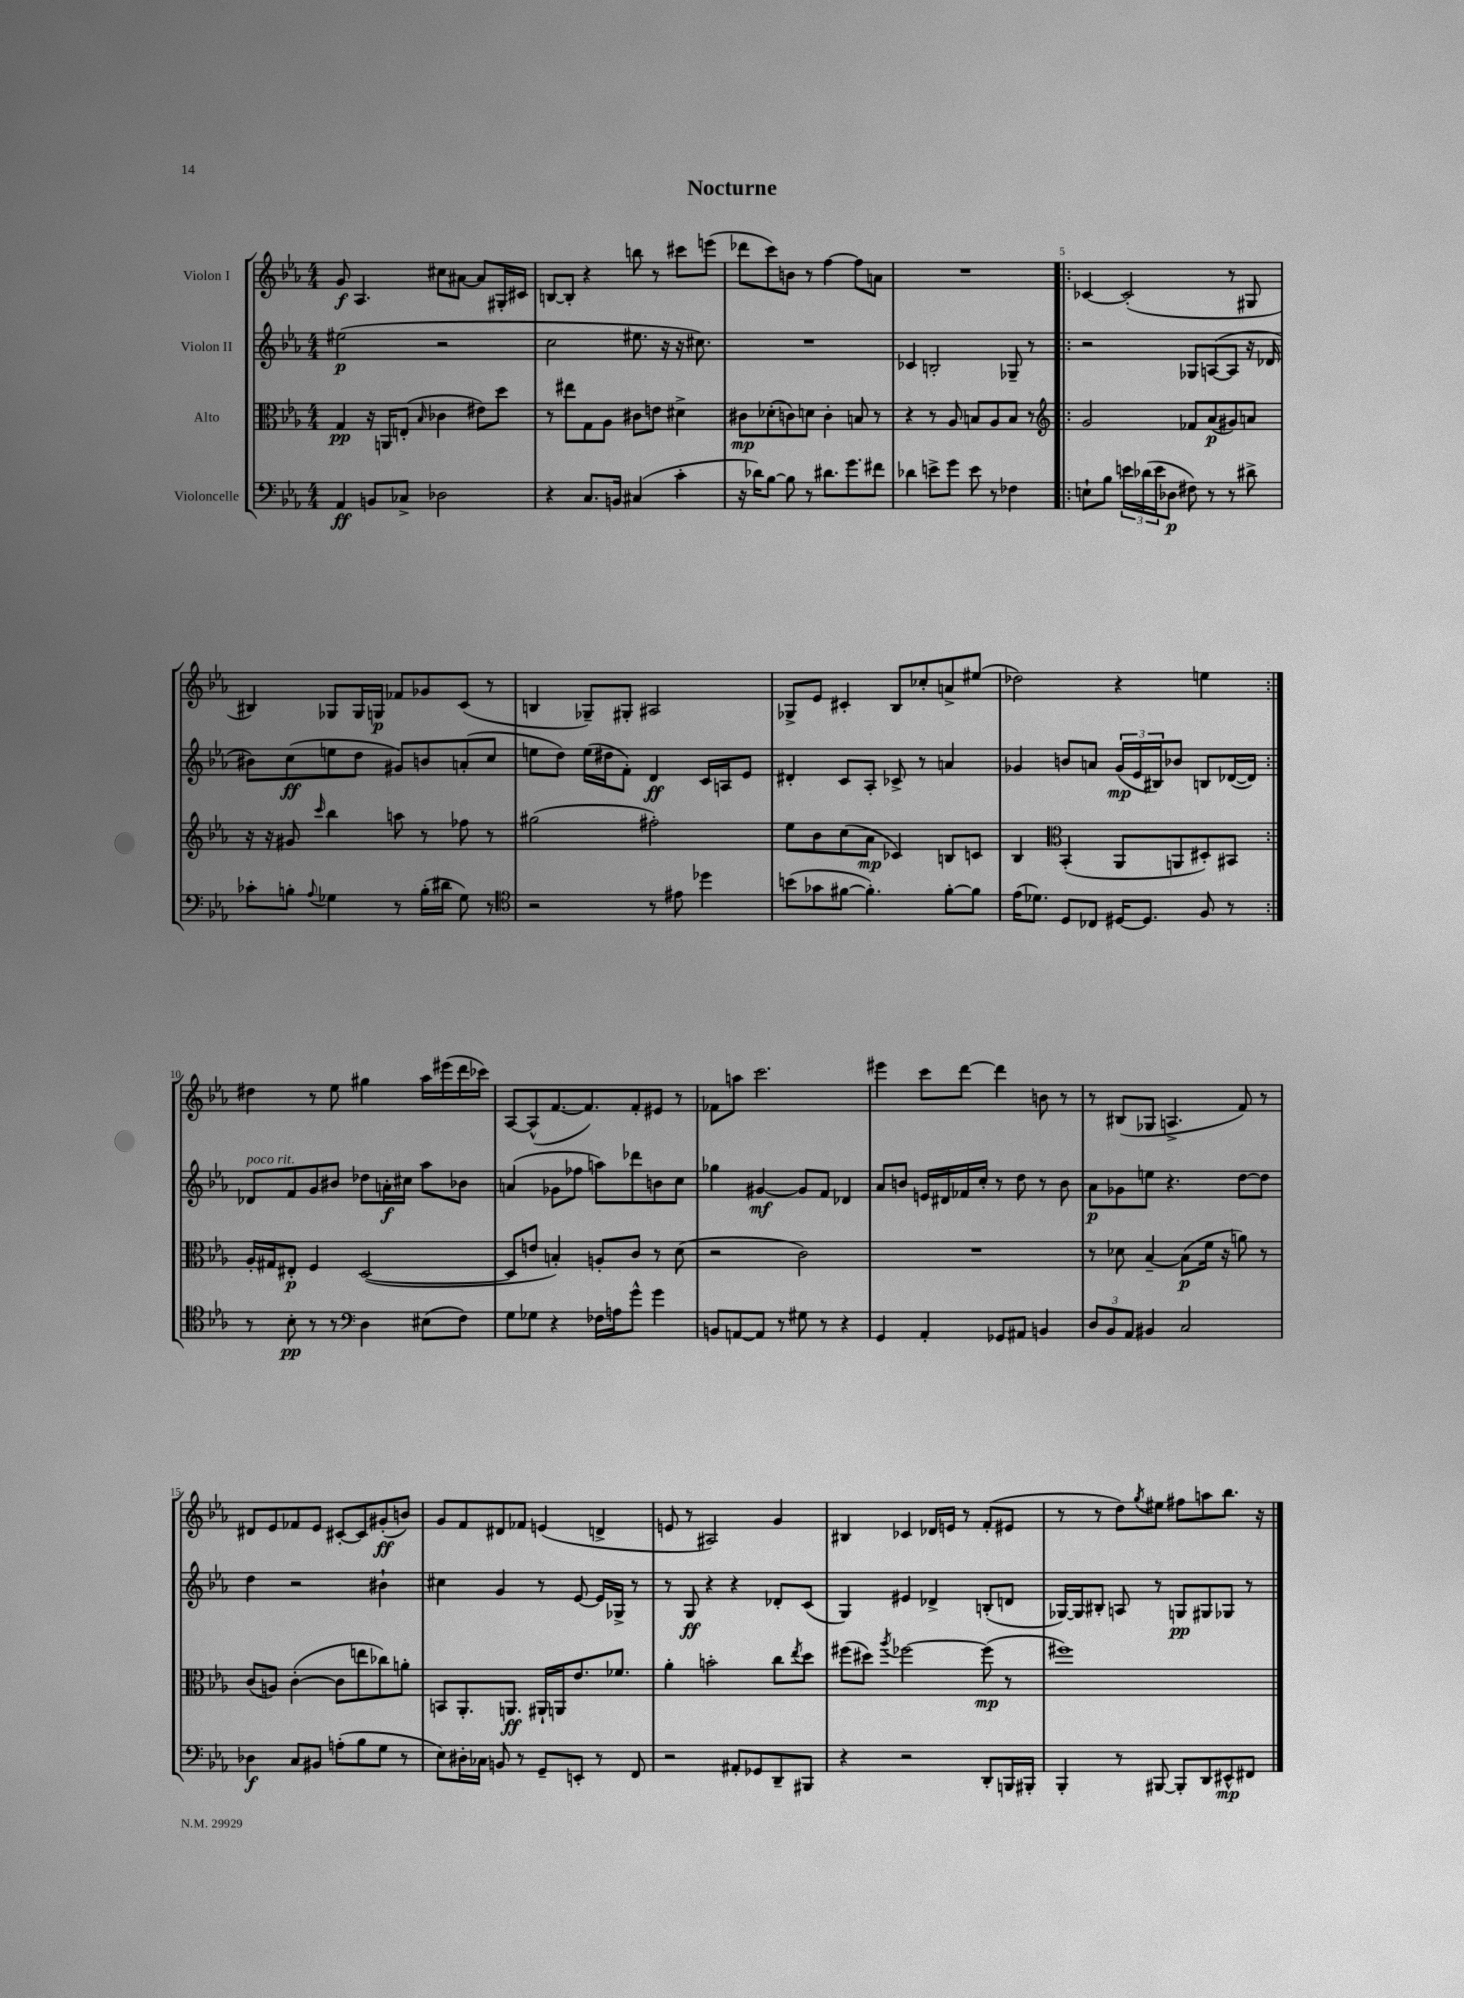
\header { title = "Nocturne" }
<<
\new StaffGroup <<
\new Staff = "s0" \with { instrumentName = "Violon I" } {
    \clef treble \key ees \major \numericTimeSignature \time 4/4
    g'8\f aes4. cis''8 ais'8~ ais'8 gis16-. cis'16 |
    b8~ b8-. r4 b''8 r8 cis'''8 e'''8( |
    des'''8 c'''8) b'8 r8 f''4~ f''8 a'8 |
    R1 |
    \repeat volta 2 { ces'4~ ces'2-.( r8 gis8 |
    bis4) ges8 ges16 g16\p fes'8 ges'8 c'8( r8 |
    b4 ges8--) gis8-. ais2 |
    ges8-> ees'8 cis'4-. bes8 ces''8-. a'8-> eis''8( |
    des''2) r4 e''4 | }
    dis''4 r8 ees''8 gis''4 aes''16 eis'''16( d'''16 ces'''16) |
    aes8~ aes8-^( f'8.~ f'8.) f'8-. eis'8 r8 |
    fes'8 a''8 c'''2. |
    eis'''4 c'''8 d'''8~ d'''4 b'8 r8 |
    r8 bis8( ges8 a4.-> f'8) r8 |
    dis'8 ees'8 fes'8 ees'8 cis'8~-. cis'8 gis'8-.\ff( b'8) |
    g'8 f'8 dis'8 fes'8 e'4( d'4-> |
    e'8 r8 ais2) g'4 |
    bis4 ces'4 des'16 e'16 r8 f'8-.( eis'8 |
    r8 r8 d''8) \acciaccatura { g''8 } eis''8 fis''8 a''8 bes''8. r16 \bar "|." |
}
\new Staff = "s1" \with { instrumentName = "Violon II" } {
    \clef treble \key ees \major \numericTimeSignature \time 4/4
    eis''2\p( r2 |
    c''2 eis''8. r16 r16 cis''8.) |
    R1 |
    ces'4 b2-. ges8-- r8 |
    \repeat volta 2 { r2 ges8 a8~( a8 r16 des'16 |
    bis'8) c''8\ff( e''8 d''8 gis'8) b'8 a'8-.( c''8 |
    e''8 d''8) e''16( dis''16 f'8-.) d'4\ff c'16 a16 ees'8 |
    dis'4-. c'8 aes8-. ces'8-> r8 a'4 |
    ges'4 b'8 a'8 \tuplet 3/2 { ges'16\mp( ees'16 bis16) } bes'8 b8 des'16~( des'16) | }
    des'8^\markup { \italic "poco rit." } f'8 g'8 bis'8 des''8 a'16-.\f cis''16 aes''8 bes'8 |
    a'4( ges'8 fes''8 a''8) des'''8 b'8 c''8 |
    ges''4 gis'4~\mf gis'8 f'8 des'4 |
    aes'8 b'8 e'16 dis'16 fes'16 c''16-. r8 d''8 r8 b'8 |
    aes'8\p ges'8 e''8 r4. d''8~ d''8 |
    d''4 r2 bis'4-! |
    cis''4 g'4 r8 ees'8~ ees'16 ges16-> r8 |
    r8 g8\ff r4 r4 des'8-. c'8( |
    g4) eis'4 des'4-> b8-.( d'8 |
    ges16~) ges16 bis8-. a8 r8 g8\pp gis8 ges8 r8 \bar "|." |
}
\new Staff = "s2" \with { instrumentName = "Alto" } {
    \clef alto \key ees \major \numericTimeSignature \time 4/4
    g4\pp r16 a,16 e8-.( \grace { bes16 } ces'4 eis'8) d''8 |
    r8 eis''8 g8 aes8 cis'8 e'8 dis'4-> |
    cis'8\mp des'8-.( c'8) d'8 c'4-. b8 r8 |
    r4 r8 aes8 b8 aes8 b8 r8 |
    \repeat volta 2 { \clef treble g'2 fes'8 aes'8\p( gis'8) a'8 |
    r16 r16 gis'8 \grace { c'''16 } bes''4 a''8 r8 fes''8 r8 |
    gis''2( fis''2-.) |
    ees''8 bes'8 c''8( aes'8\mp ces'4) b8 c'8 |
    bes4 \clef alto bes,4-.( aes,8 a,8 dis8-.) bis,8 | }
    aes16-. gis16 eis8-.\p f4 d2~( |
    d8 e'8 b4-.) a8-. c'8 r8 d'8( |
    r2 c'2) |
    R1 |
    r8 des'8 bes4~-- bes8\p( f'16 r16 a'8) r8 |
    c'8( a8) c'4~-.( c'8 e''8 ces''8) a'8-. |
    b,8 aes,8.-. a,8.\ff ais,16-! a,16 ees'8. fes'8. |
    aes'4-. b'2-. c''8 \acciaccatura { ees''8 } d''8 |
    fis''8( dis''8) \acciaccatura { aes''8 } fes''2~ fes''8\mp( r8 |
    fis''1) \bar "|." |
}
\new Staff = "s3" \with { instrumentName = "Violoncelle" } {
    \clef bass \key ees \major \numericTimeSignature \time 4/4
    aes,4\ff b,8 ces8-> des2 |
    r4 c8. b,16 cis4( c'4-. |
    r16 des'16) bes8~ bes8 r8 dis'8. g'8. fis'8 |
    des'4 e'8-> g'8 e'8 r8 fes4 |
    \repeat volta 2 { e8-! bes8 \tuplet 3/2 { e'16 des'16( e'16 } des8\p fis8) r8 r8 dis'8-> |
    ces'8-. b8-. \appoggiatura { aes8 } ges4 r8 b16-.( dis'16 ges8) r8 |
    \clef tenor r2 r8 eis'8 des''4 |
    b'8( ges'8 fis'8~ fis'4.-.) fis'8~-. fis'8 |
    ees'16( des'8.) d8 ces8 dis16~ dis8. f8 r8 | }
    r8 bes8-.\pp r8 r8 \clef bass d4 eis8( f8) |
    g8 ges8 r4 fes16 a16 g'8-^ g'4 |
    b,8 a,8~ a,8 r8 gis8 r8 r4 |
    g,4 aes,4-. ges,8 ais,8 b,4 |
    \tuplet 3/2 { d8 bes,8 aes,8 } bis,4 c2 |
    des4\f c8 bis,8 a8-.( bes8 g8 r8 |
    ees8) dis16-. ces16 b,8 r8 g,8-- e,8-. r8 f,8 |
    r2 ais,8-. ges,8 d,8-- bis,,8 |
    r4 r2 d,8-. b,,16 bis,,16-. |
    bes,,4-. r8 bis,,8~ bis,,8-. d,8 eis,8-^\mp fis,8 \bar "|." |
}
>>
>>
\layout { \context { \Score \override BarNumber.break-visibility = ##(#f #t #t) barNumberVisibility = #(every-nth-bar-number-visible 5) } }
